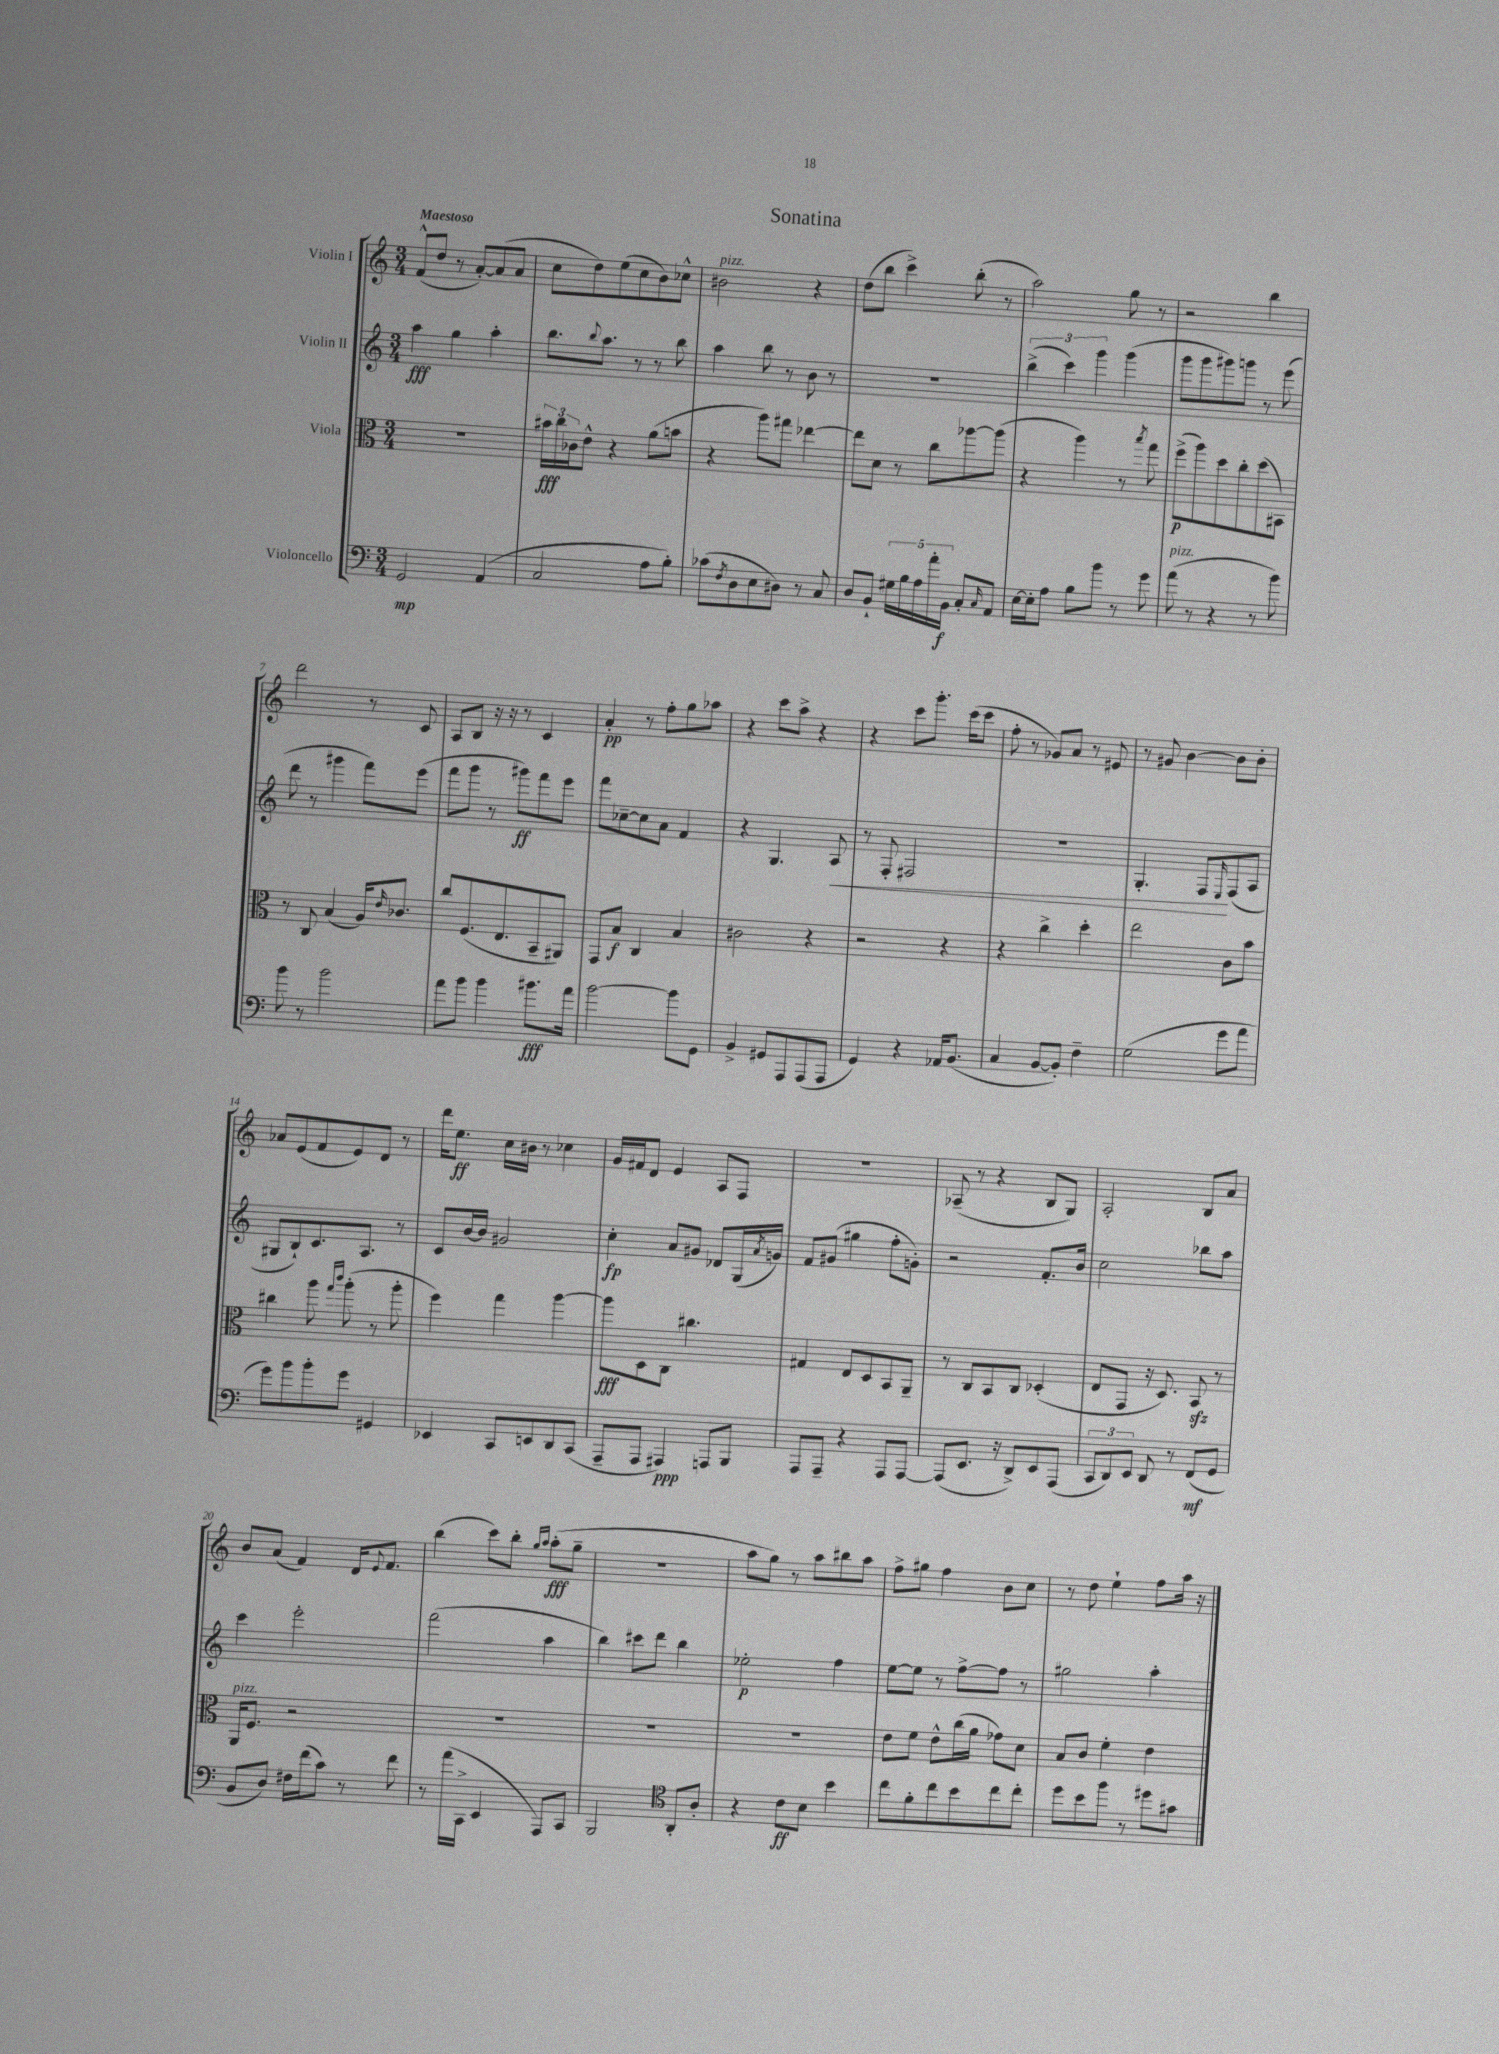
\header { title = "Sonatina" }
<<
\new StaffGroup <<
\new Staff = "s0" \with { instrumentName = "Violin I" } {
    \clef treble \key c \major \numericTimeSignature \time 3/4 \tempo "Maestoso"
    f'8-^( d''8 r8 a'8~-.) a'8( a'8 |
    c''8 d''8) e''8( c''8 b'8) ces''8-^ |
    bis'2^\markup { \italic "pizz." } r4 |
    d''8( b''8 c'''4->) b''8-.( r8 |
    a''2) g''8 r8 |
    r2 b''4 |
    d'''2 r8 c'8 |
    a8 b8 r16 r16 r8 c'4 |
    a'4-.\pp r8 f''8-. g''8 aes''8 |
    r4 c'''8 a''8-> r4 |
    r4 c'''8 g'''8.-. c'''16( c'''8 |
    f''8-. r8 ges'8) a'8 r8 eis'8 |
    r8 gis'8 b'4~ b'8 b'8-. |
    aes'8 e'8( f'8 e'8) d'8 r8 |
    d'''16 e''8.\ff c''16 bis'16 r8 ces''4 |
    g'16 fis'16 d'8 e'4 a8 f8 |
    R2. |
    aes8--( r8 r4 b8 g8) |
    a2-. b8 a'8 |
    b'8 a'8( f'4) d'16 \appoggiatura { e'8 } f'8. |
    b''4( c'''8) b''8-. \grace { g''16 a''16 } a''8-.\fff( g''8-- |
    R2. |
    a''8 g''8) r8 a''8 bis''8 a''8 |
    f''8-> gis''8 f''4 b'8 c''8 |
    r8 d''8 e''4-! f''8 a''16 r16 \bar "|." |
}
\new Staff = "s1" \with { instrumentName = "Violin II" } {
    \clef treble \key c \major \numericTimeSignature \time 3/4
    a''4\fff g''4 a''4-. |
    b''8. \appoggiatura { b''8 } a''8. r8 r8 b''8 |
    a''4 b''8 r8 b'8 r8 |
    R2. |
    \tuplet 3/2 { b''4->( c'''4) g'''4 } g'''4( |
    g'''8 g'''8 gis'''8) g'''8 r8 e'''8( |
    d'''8 r8 gis'''4 f'''8) e'''8( |
    f'''8 g'''8 r8 gis'''8\ff) f'''8 e'''8 |
    f'''8 ces''8~-- ces''8 a'8 f'4 |
    r4 g4. a8\< |
    r8 f8-. fis2 |
    R2. |
    g4.-. f8\! \grace { e16 } f8( a8 |
    gis8 b8-!) c'8. a8. r8 |
    c'8 b'16~ b'16 gis'2 |
    c''4-.\fp a'8 gis'8 des'8 g16( \acciaccatura { a'8 } g'16) |
    f'8 gis'8( gis''4 f''8-. g'8-.) |
    r2 f'8.-. b'16 |
    c''2 bes''8 a''8 |
    c'''4 e'''2-. |
    f'''2( a''4 |
    b''4) cis'''8 d'''8 b''4 |
    ees''2-.\p f''4 |
    e''8~ e''8 r8 f''8~-> f''8 r8 |
    gis''2 a''4-. \bar "|." |
}
\new Staff = "s2" \with { instrumentName = "Viola" } {
    \clef alto \key c \major \numericTimeSignature \time 3/4
    R2. |
    \tuplet 3/2 { bis'16\fff c''16 ces'16 } e'8-^ r4 a'8( b'8 |
    r4 a''8) gis''8 ees''4~ |
    ees''8 d'8 r8 c''8 aes''8~ aes''8( |
    r4 a''4) r8 \acciaccatura { b''8 } g''8 |
    f''8->\p( a''8) d''8 c''8-. d''8( bis,8) |
    r8 c8 b4( a16) \grace { e'16 } ces'8. |
    c''8 f8.( e8. b,8-- ais,8) |
    g,8 b8\f c4 b4 |
    cis'2 r4 |
    r2 r4 |
    r4 c''4-> d''4-. |
    e''2 c'8 b'8 |
    cis''4 a''8 \grace { g''16 c'''16 } a''8-.( r8 a''8-. |
    f''4) g''4 a''4~ |
    a''8\fff d8 c8 cis''4. |
    gis4 e8 d8 b,8 a,8-- |
    r8 c8 b,8 c8 des4-.( |
    e8 g,8 r16 d8.) b,8\sfz r8 |
    a,16^\markup { \italic "pizz." } f8. r2 |
    R2. |
    R2. |
    R2. |
    e'8 f'8 e'8-^ c''16( a'16 ges'8) d'8 |
    b8 c'8 f'4-. e'4 \bar "|." |
}
\new Staff = "s3" \with { instrumentName = "Violoncello" } {
    \clef bass \key c \major \numericTimeSignature \time 3/4
    g,2\mp a,4( |
    c2 a8 b8-.) |
    ces'8( \acciaccatura { f8 } d8 e8 dis8) r8 c8 |
    d8 b,8-! \tuplet 5/4 { gis16 b16 a16 a'16-. b,16\f } c8-. \grace { c16 } a,8 |
    e16~ e16-. a8 b8 b'8 r8 g'8 |
    a'8^\markup { \italic "pizz." }( r8 r4 r8 b'8) |
    b'8 r8 b'2 |
    a'8 b'8 b'4 bis'8.\fff a'16 |
    b'2~ b'8 g,8 |
    b,4-> gis,8 a,,8 a,,8( a,,8 |
    g,4) r4 aes,16 b,8.( |
    c4 b,8~ b,8-.) f4-- |
    g2( g'8 a'8 |
    g'8) b'8 b'8-. g'8 gis,4 |
    ees,4 c,8 e,8 d,8 c,8( |
    a,,8-- a,,8 ais,,4\ppp) a,,8 b,,8 |
    a,,8 a,,8-- r4 a,,8 a,,8~ |
    a,,8( e,8. r16 d,8->) e,8 a,,8( |
    \tuplet 3/2 { c,8 d,8) e,8 } d,8 r8 f,8\mf( g,8 |
    b,8 d8) fis16 f'16( c'8) r8 f'8 |
    r8 a'16( c,16-> e,4 a,,8) c,8 |
    b,,2 \clef tenor a,8-. a8-. |
    r4 c'8\ff b8 b'4 |
    c''8 f'8-. c''8 b'8 c''8 c''8-. |
    d''8 b'8 f''8 r8 dis''8 gis'8 \bar "|." |
}
>>
>>
